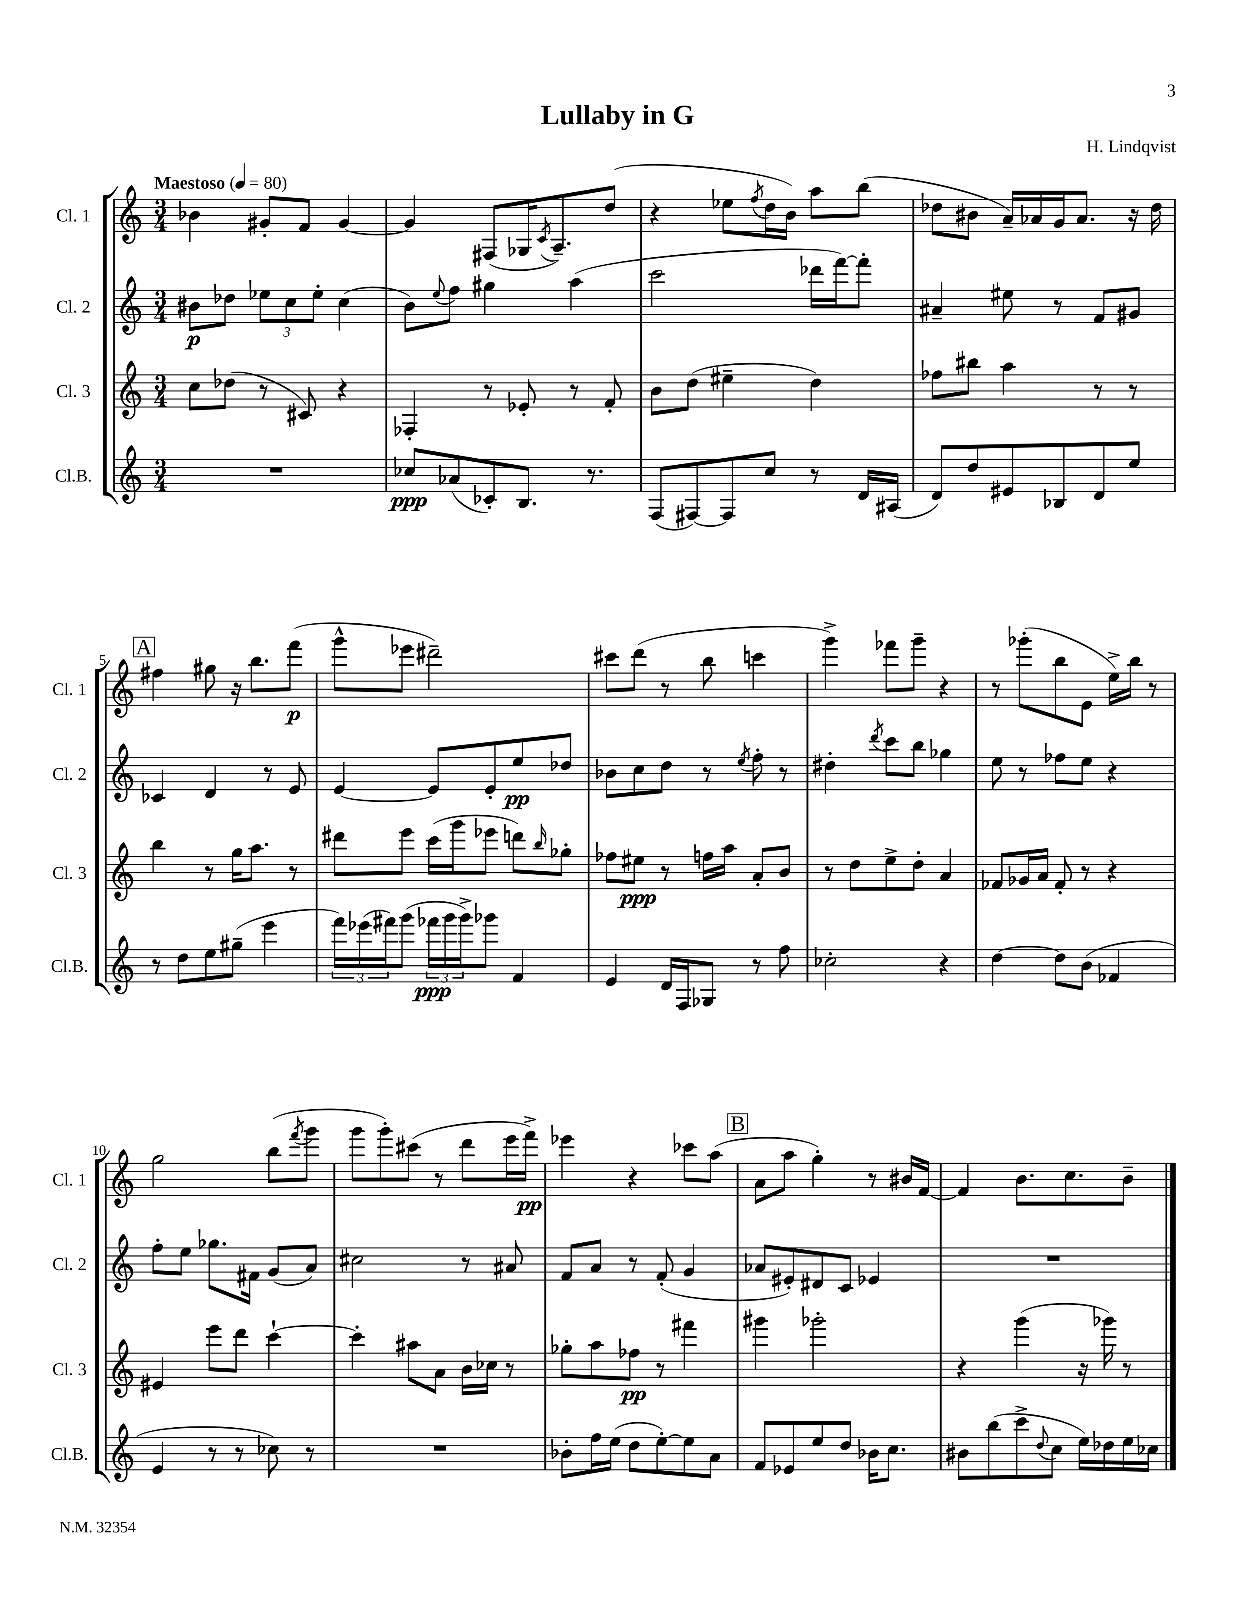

**kern	**kern	**kern	**kern
*staff4	*staff3	*staff2	*staff1
*clefG2	*clefG2	*clefG2	*clefG2
*k[]	*k[]	*k[]	*k[]
*M3/4	*M3/4	*M3/4	*M3/4
*MM80	*MM80	*MM80	*MM80
2.r	8cc	8b#	4b-
.	(8dd-	8dd-	.
.	8r	12ee-	8g#'
.	.	12cc	.
.	8c#)	.	8f
.	.	12ee-'	.
.	4r	(4cc	[4g#
=	=	=	=
8cc-	4F-'	8b)	4g#]
.	.	8qqee	.
(8a-	.	8ff	.
8c-')	8r	4gg#	(8F#
8.B	8e-'	.	16G-
.	.	.	8qc
.	.	.	8.A~)
.	8r	(4aa	.
8.r	.	.	.
.	8f'	.	(8dd
=	=	=	=
(8F	8b	2ccc	4r
[8F#)	(8dd	.	.
8F#]	4ee#~	.	8ee-
.	.	.	8qff
8cc	.	.	16dd
.	.	.	16b)
8r	4dd)	16ddd-	8aa
.	.	[16fff)	.
16d	.	8fff']	(8bb
(16A#	.	.	.
=	=	=	=
8d)	8ff-	4a#~	8dd-
8dd	8bb#	.	8b#
8e#	4aa	8ee#	16a~)
.	.	.	16a-
8B-	.	8r	16g
.	.	.	8.a-
8d	8r	8f	.
8ee	8r	8g#	16r
.	.	.	16dd-
=	=	=	=
8r	4bb	4c-	4ff#
8dd	.	.	.
8ee	8r	4d	8gg#
(8gg#~	16gg	.	16r
.	8.aa	.	8.bb
4eee	.	8r	.
.	8r	8e	(8fff
=	=	=	=
24fff)	8ddd#	[4e	8ggg^^
(24eee-	.	.	.
24fff#)	.	.	.
(8ggg	8eee	.	8eee-
24fff-	(16ccc	8e]	2ddd#~)
24ggg	.	.	.
.	16ggg	.	.
24ggg^)	.	.	.
8ggg-	8eee-	8e'	.
4f	8ddd)	8ee	.
.	16qqbb	.	.
.	8gg-'	8dd-	.
=	=	=	=
4e	8ff-	8b-	8ccc#
.	8ee#	8cc	(8ddd
16d	8r	8dd	8r
16F	.	.	.
8G-	16ff	8r	8bb
.	16aa	.	.
.	.	8qee	.
8r	8a'	8ff'	4ccc
8ff	8b	8r	.
=	=	=	=
2cc-'	8r	4dd#'	4ggg^)
.	8dd	.	.
.	.	8qddd	.
.	8ee^	8ccc	8fff-
.	8dd'	8bb	8ggg~
4r	4a	4gg-	4r
=	=	=	=
[4dd	8f-	8ee	8r
.	16g-	8r	(8ggg-'
.	16a	.	.
8dd]	8f-'	8ff-	8bb
(8b	8r	8ee	8e
4f-	4r	4r	16ee^)
.	.	.	16bb
.	.	.	8r
=	=	=	=
4e	4e#	8ff'	2gg
.	.	8ee	.
8r	8eee	8.gg-	.
8r	8ddd	.	.
.	.	16f#	.
8cc-)	[4ccc`	(8g	(8bb
.	.	.	8qfff
8r	.	8a)	8ggg
=	=	=	=
2.r	4ccc']	2cc#	8ggg
.	.	.	8ggg')
.	8aa#	.	(8ccc#
.	8a	.	8r
.	16b	8r	8ddd
.	16cc-	.	.
.	8r	8a#	16eee
.	.	.	16fff^)
=	=	=	=
8b-'	8gg-'	8f	4eee-
16ff	8aa	8a	.
(16ee	.	.	.
8dd	8ff-	8r	4r
[8ee')	8r	(8f'	.
8ee]	4fff#	4g	8ccc-
8a	.	.	(8aa
=	=	=	=
8f	4ggg#	8a-	8a
8e-	.	8e#')	8aa
8ee	2ggg-'	8d#	4gg')
8dd	.	8c	.
16b-	.	4e-	8r
8.cc	.	.	.
.	.	.	16b#
.	.	.	[16f
=	=	=	=
8b#	4r	2.r	4f]
(8bb	.	.	.
8ccc^	(4ggg	.	8.b
8qqdd	.	.	.
8cc	.	.	.
.	.	.	8.cc
16ee)	16r	.	.
16dd-	16ggg-)	.	.
16ee	8r	.	8b~
16cc-	.	.	.
==	==	==	==
*-	*-	*-	*-
